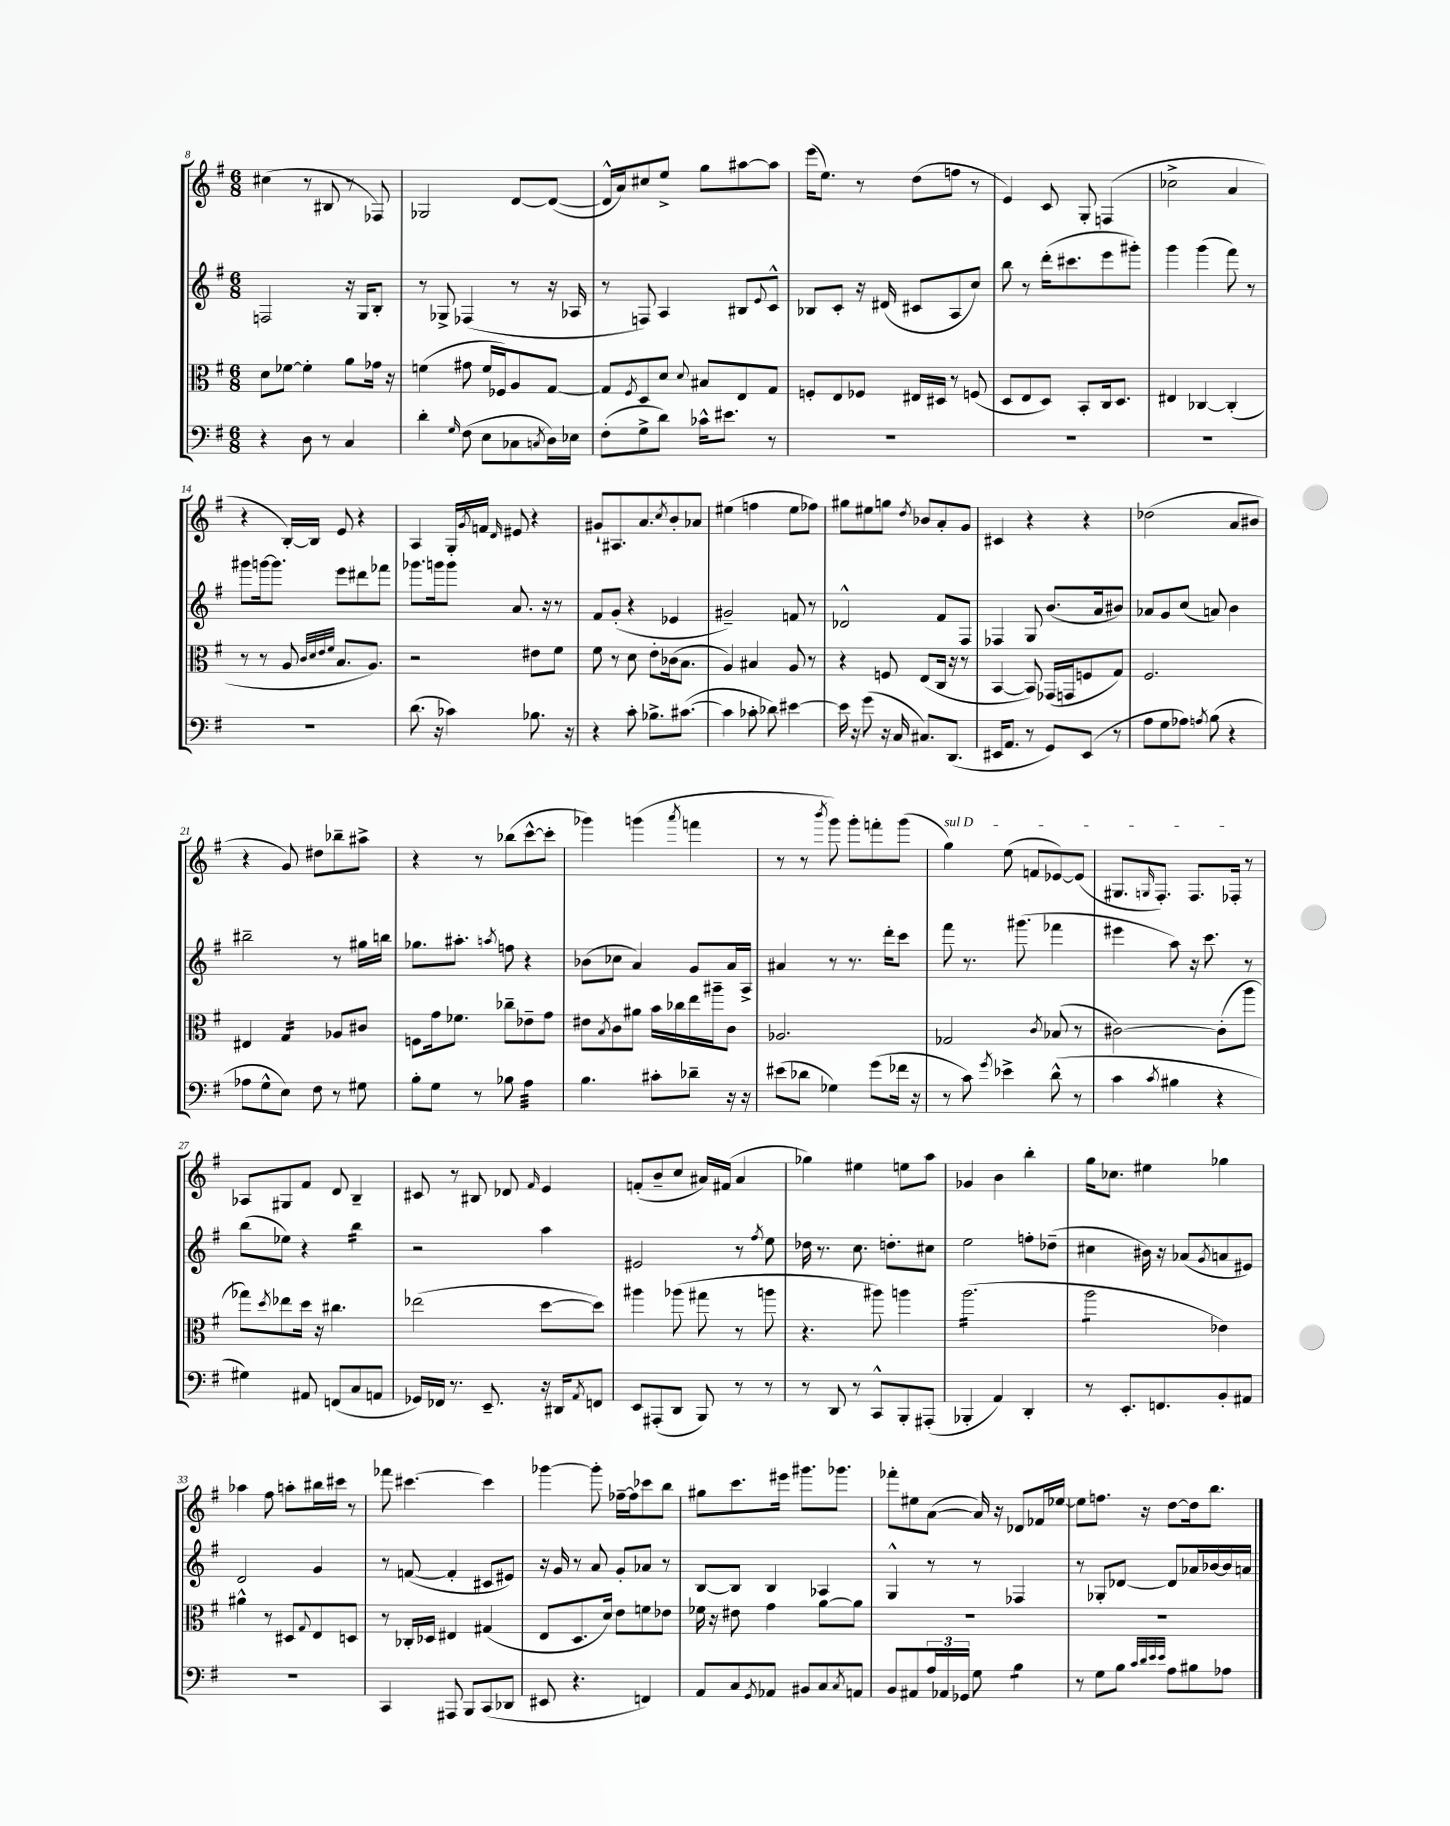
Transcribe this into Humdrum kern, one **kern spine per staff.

**kern	**kern	**kern	**kern
*staff4	*staff3	*staff2	*staff1
*clefF4	*clefC3	*clefG2	*clefG2
*k[f#]	*k[f#]	*k[f#]	*k[f#]
*M6/8	*M6/8	*M6/8	*M6/8
4r	8d\L	2F/	(4cc#\
.	[8f-\J	.	.
8D\	4f-'\]	.	8r
8r	.	.	8B#/
4C/	8a\L	16r	8r
.	.	16G/LK	.
.	16g-\Jk	8B'/J	8F-/)
.	16r	.	.
=	=	=	=
4d'\	(4f\	8r	2G-/
.	.	8G-^/	.
16qqG/	.	.	.
(8F#\	8g#\	(4F-/	.
8E\L	16f/LL	.	.
.	16F-/J)	.	.
8C-\	8A/	8r	[8d/L
8qC/	.	.	.
16D\L)	[8G/J	16r	(8d/_J
16E-\JJ	.	16A-/	.
=	=	=	=
(8F#'\L	8G/]L	8r	16d^^/]LL
.	.	.	16a/J)
.	8qF#/	.	.
8G^\	8D/	8F/)	8cc#/
8d\J)	8d/J	4A/	8ee^/J
.	8qqd/	.	.
16c-^^\LK	8B#/L	.	8gg\L
8.e#\J	.	.	.
.	8E/	8B#/L	[8aa#\
.	.	8qqe/	.
8r	8G/J	8c^^/J	8aa#\]J
=	=	=	=
2.r	8F'/L	8B-/L	(16eee\LK
.	.	.	8.ee\J)
.	8E/	8c'/J	.
.	8F-/J	16r	8r
.	.	(16d#/	.
.	16E#/LL	8c#/L	(8dd\L
.	16D#/JJ	.	.
.	8r	8A/	8ff\J
.	(8F/	8cc/J)	8r
=	=	=	=
2.r	8D/L	8bb\	4e/)
.	8E/	8r	.
.	8D/J)	(16ddd'\LK	8c/
.	.	8.ccc#\	.
.	8BB'/L	.	8G'/
.	16C/k	8eee\	(4F/
.	8.D/J	.	.
.	.	8ggg#'\J)	.
=	=	=	=
2.r	4E#/	4ggg\	2cc-^\
.	[4C-/	(4ggg\	.
.	(4C-'/]	8fff#\)	4a/
.	.	8r	.
=	=	=	=
2.r	8r	8ggg#\L	4r
.	8r	[16ggg\k	.
.	.	8.ggg\]J	.
.	8A/	.	[16B'/LL)
.	.	.	16B/]JJ
.	32qqc/LLL	.	.
.	32qqd/	.	.
.	32qqe/	.	.
.	32qqf#/JJJ	.	.
.	8.B/L	8eee\L	8e/
.	.	8ddd#\	4r
.	8.A/J)	.	.
.	.	8fff-\J	.
=	=	=	=
(8.d\	2r	8.ggg-\L	4A/
16r	.	16ggg\k	.
4c-\)	.	8ggg\J	16G'/LL
.	.	.	8qg/
.	.	.	16f/JJ
.	.	.	16qqd/
.	.	8.a/	8e#/
8.B-\	8e#\L	.	4r
.	.	16r	.
.	8f#\J	8r	.
16r	.	.	.
=	=	=	=
4r	8f#\	8f#/L	8g#`/L
.	8r	(8g'/J	8.A#/
8c'\	8d\	4r	.
.	.	.	8.a/
8.B-^\L	8e'\L	.	.
.	.	.	8qcc/
.	(16c-\k	4e-/	8b'/
([8.c#\J	8.B\J	.	.
.	.	.	8a-/J
=	=	=	=
4c#\]	4A/)	2g#~/)	(4ee#\
8c-'\	4B#/	.	4ff\
8d-\)	.	.	.
[4e#\	8A/	8f/	8ee#\L
.	8r	8r	8ff-\J)
=	=	=	=
16e#\]	4r	2d-^^/	8gg#\L
16r	.	.	.
(8g\	.	.	8ee#\
16r	8F/	.	8gg\J
16C/	.	.	.
.	.	.	8qdd/
8.C#/L)	(8E/L	.	8b-/L
.	16C/Jk	8f#/L	8a'/
(8.DD/J	16r	.	.
.	8r	8F#/J	8g/J
=	=	=	=
16EE#/LK	[4BB/	4F-/	4c#/
8.AA/J	.	.	.
8r	8BB/])	8G/	4r
8GG/L)	(16GG-/LL	(8.b/L	.
.	16GG/J	.	.
(8EE#/J	8F/	.	4r
.	.	16a/k	.
8r	8G/J)	8b#/J)	.
=	=	=	=
8A\L	2.F#/	8a-/L	(2dd-\
8G\	.	8g/	.
8A-\J)	.	(8cc/J	.
8qA/	.	.	.
(8B\	.	8a/)	.
4r	.	4b\	8a/L
.	.	.	8b#/J
=	=	=	=
8A-\L	4E#/	2bb#~\	4r
8G^^\	.	.	.
8E\J)	4G/	.	8g/)
8F#\	.	.	8dd#\L
8r	8A-/L	8r	8bb-~\
8G#\	8c#/J	16gg#\LL	8aa#^\J
.	.	16bb\JJ	.
=	=	=	=
8B'\L	8F\L	8.gg-\L	4r
8G\J	16g\k	.	.
.	8.f-\J	8.aa#'\J	.
8r	.	.	8r
.	.	8qaa/	.
8B-\	8cc-~\L	8ff\	(8bb-\L
4A\	8e-~\	4r	[8ccc^^\
.	8g\J	.	8ccc'\]J
=	=	=	=
4.B\	8e#\L	(8b-\L	4ggg-\)
.	8qB/	.	.
.	8c\	8cc-\J	.
.	8a#\J	4a/)	(4ggg\
8c#'\L	16b\LL	.	.
.	16cc-\	.	.
.	.	.	8qaaa/
8d-~\J	16ee\	8g/L	4fff\
.	16aa#~\J	.	.
16r	8c\J	16a/L	.
16r	.	16A^/JJ	.
=	=	=	=
(8e#\L	2.A-/	4a#/	8r
8d-\J	.	.	8r
.	.	.	8qbbb/
4G-\)	.	8r	8ggg\)
.	.	8.r	8ggg'\L
(8g\L	.	.	8fff'\
.	.	16ddd'\LK	.
16f-\Jk	.	8ccc\J	(8ggg\J
16r	.	.	.
=	=	=	=
8r	2G-/	8fff#\	4gg\)
8c\)	.	8.r	.
8qg/	.	.	.
4e-^\	.	.	(8ee\
.	.	(8.ggg#\	.
.	.	.	8f/L
.	8qc/	.	.
(8d^^\	(8B-/	4fff-\	[8e-/)
8r	8r	.	(8e-/]J
=	=	=	=
4c\	[2c#\)	4eee#\	8.G#/L
.	.	.	16qqG/
.	.	.	8.F#'/J)
8qc/	.	.	.
4B#\	.	8aa\)	.
.	.	16r	8.F#/L
.	.	8.ccc\	.
4r	(8c#'\]L	.	.
.	.	.	16F-'/Jk
.	8aa\J	8r	8r
=	=	=	=
4G#\)	8gg-\L)	(8bb\L	8A-/L
.	8qdd/	.	.
.	8ee-\	8ee-\J)	8G#/
8AA#/	16dd\Jk	4r	8f#/J
.	16r	.	.
(8FF/L	4.cc#\	.	8d/
8C/	.	4bb\	4B~/
8AA/J	.	.	.
=	=	=	=
16GG-/LL)	(2ee-\	2r	8c#/
16FF-/JJ	.	.	.
8.r	.	.	8r
.	.	.	8B#/
8.EE~/	.	.	.
.	.	.	8d-/
.	.	.	16qqf#/
16r	[8dd\L	4aa\	4e/
16DD#/LK	.	.	.
8qAA/	.	.	.
8FF/J	8dd\]J)	.	.
=	=	=	=
8EE/L	4aa#\	2e#/	(8f'/L
(8AAA#'/	.	.	8b~/
8DD/J	(8aa-\	.	8cc/J
8BBB/)	8gg#\	.	16a#/LL)
.	.	.	(16f#/JJ
8r	8r	8r	4a#/
.	.	8qff#/	.
8r	8aa\	8ee\	.
=	=	=	=
8r	4.r	16dd-\	4gg-\)
.	.	8.r	.
8DD/	.	.	.
8r	.	8.cc\	4ee#\
8CC^^/L	8aa#\)	.	.
.	.	8.dd'\L	.
8BBB'/	4aa\	.	8ee\L
(8AAA#'/J	.	8cc#\J	8aa\J
=	=	=	=
4BBB-'/	(2.aa\	2ee\	4g-/
4AA/)	.	.	4b\
4DD'/	.	8ff'\L	4bb'\
.	.	(8dd-~\J	.
=	=	=	=
8r	2aa\	4cc#\	16gg\LK
.	.	.	8.cc-\J
8.EE'/L	.	.	.
.	.	16b#\)	4ee#\
8.FF/	.	16r	.
.	.	(8a-/L	.
.	.	8qg/	.
8BB'/	4e-\)	8a/	4gg-\
8AA#/J	.	8e#/J)	.
=	=	=	=
2.r	4a#^^\	2d/	4aa-\
.	8r	.	8ff#\
.	8D#/L	.	8aa'\L
.	8qqG/	.	.
.	8E/	4g/	16bb#\L
.	.	.	16ccc#\JJ
.	8D/J	.	8r
=	=	=	=
4CC/	8r	8r	8fff-\
.	16C-'/LL	([8f/	[4.ccc#\
.	16D-/JJ	.	.
8AAA#/	4E#/	4f'/]	.
8BBB/L	.	.	.
(8CC/	(4G#/	8c#/L	4ccc#\]
8DD-/J	.	8e#/J)	.
=	=	=	=
8EE#/	8E/L	16r	[4ggg-\
.	.	16g/	.
4.r	8.D/	8r	.
.	.	8a/	8ggg-'\]
.	16d/Jk)	.	.
.	8e\L	8g'/L	[16ff-~\LL
.	.	.	16ff-\]J
4FF/)	8f\	8a-/J	8ccc-\
.	8e-\J	8r	8bb\J
=	=	=	=
8AA/L	16f-\	[8B/L	8gg#\L
.	16r	.	.
8C/	8e#\	8B/]J	8.ccc\
8qGG/	.	.	.
8AA-/J	4g\	4B/	.
.	.	.	16eee#\Jk
8BB#/L	.	.	8.ggg#\L
8C/	[8a\L	4A-/	.
.	.	.	8.ggg-\J
8qC/	.	.	.
8AA/J	8a\]J	.	.
=	=	=	=
8BB/L	2.r	4G^^/	8fff-'\L
8AA#/	.	.	8ee#\
24A/L	.	8r	([8a\J
24AA-/	.	.	.
24GG-/JJ	.	.	.
8G\	.	8r	16a/])
.	.	.	16r
4B\	.	4F-/	8d-/L
.	.	.	16f-/L
.	.	.	[16ee-/JJ
=	=	=	=
8r	2.r	8r	8ee-\]L
8G\L	.	8G-'/L	8.ff\J
8B\J	.	[8d-/J	.
.	.	.	16r
32qqc/LLL	.	.	.
32qqd/	.	.	.
32qqe/	.	.	.
32qqe/JJJ	.	.	.
8A\L	.	8d-/]L	[8dd\L
8B#\	.	16a-/L	16dd\]k
.	.	[16b-/	8.bb\J
8A-\J	.	16b-/]	.
.	.	16a/JJ	.
==	==	==	==
*-	*-	*-	*-
